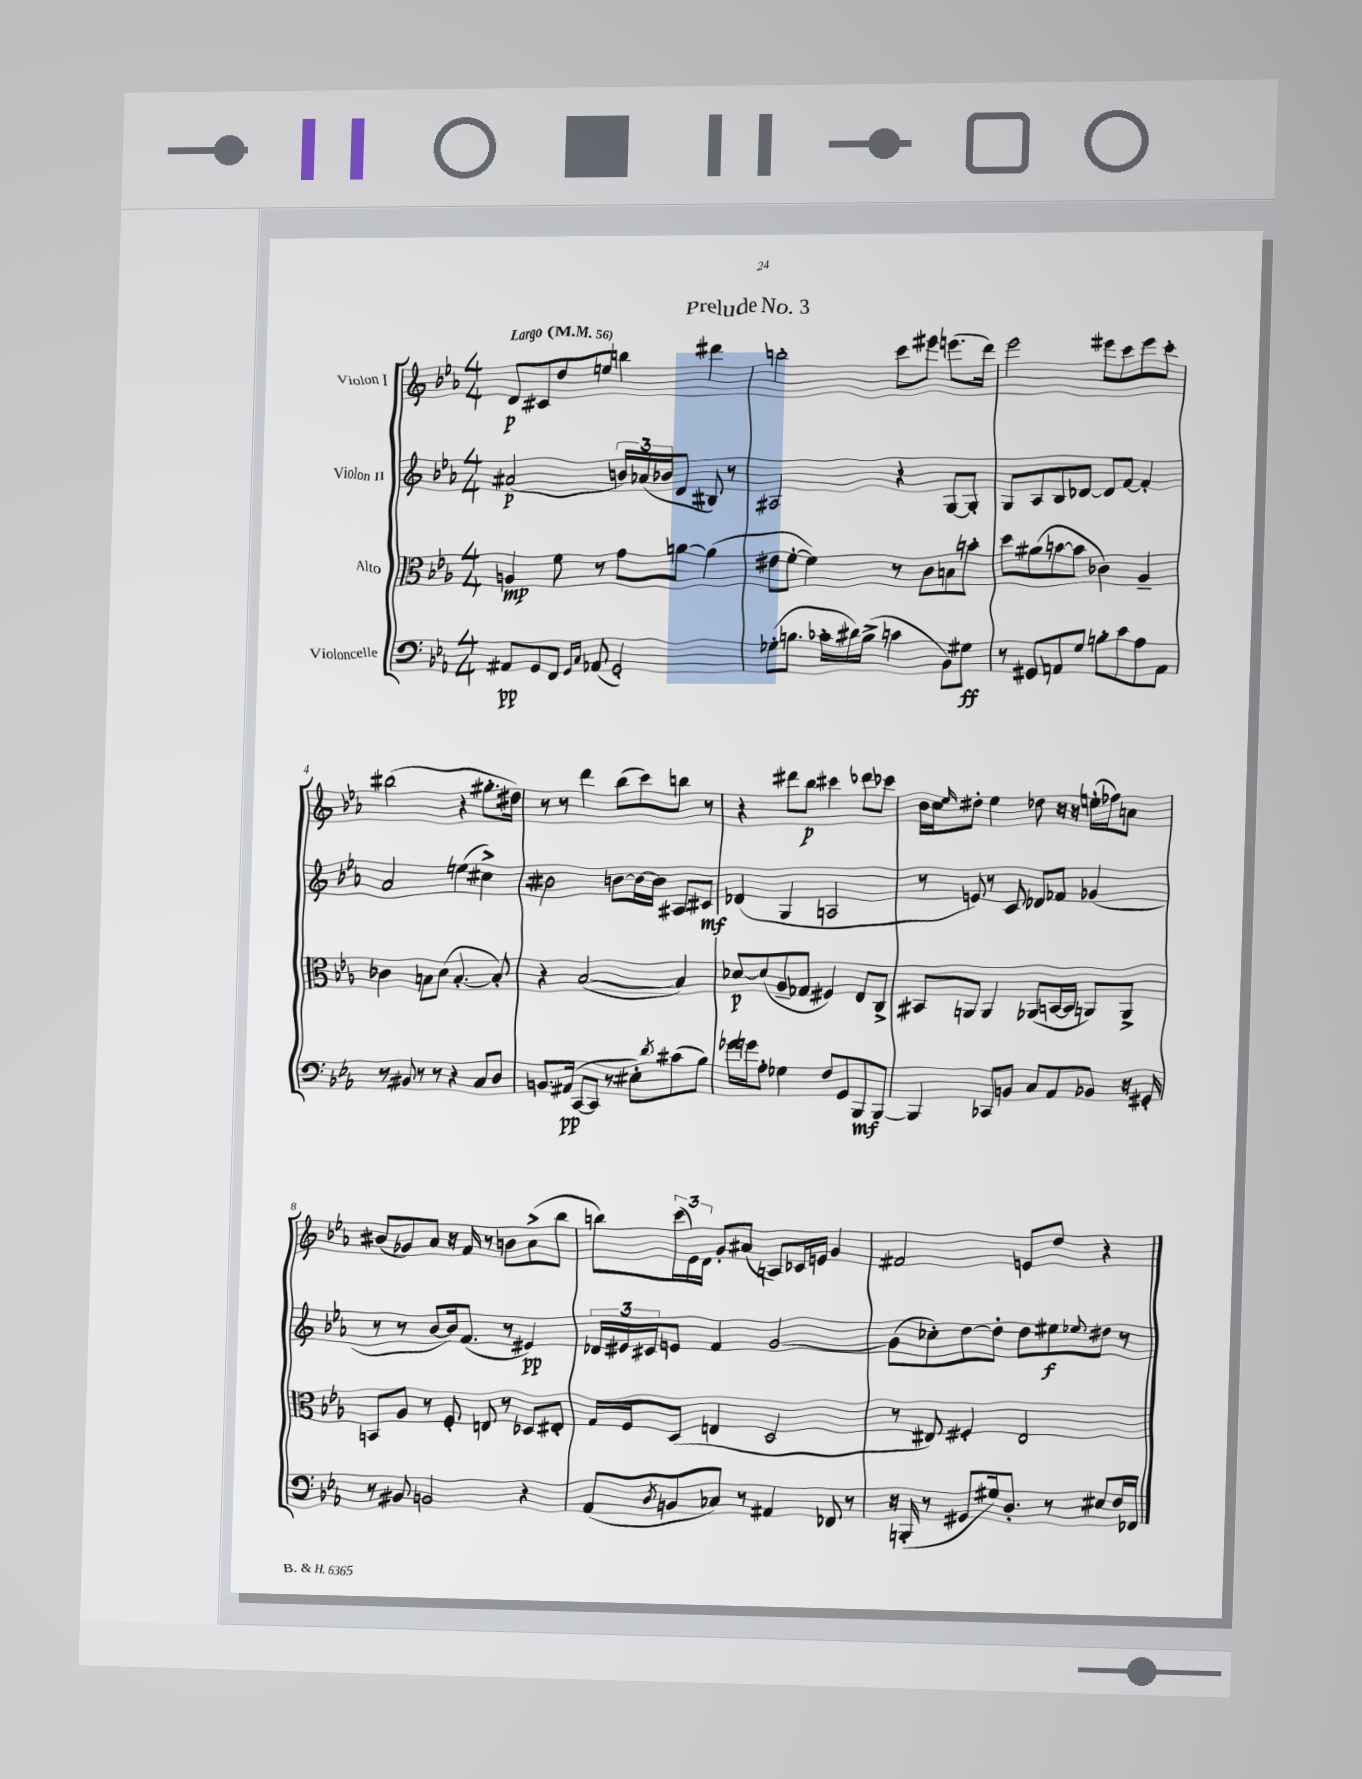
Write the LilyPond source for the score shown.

\header { title = "Prelude No. 3" }
<<
\new StaffGroup <<
\new Staff = "s0" \with { instrumentName = "Violon I" } {
    \clef treble \key ees \major \numericTimeSignature \time 4/4 \tempo "Largo" 4 = 56
    d'8\p cis'8 d''8 e''8 b''4 dis'''4 |
    b''2-. c'''8 eis'''8 e'''8.( d'''16) |
    ees'''2 eis'''8 c'''8 eis'''8 c'''8-. |
    bis''2( r4 gis''8.-. dis''16) |
    r8 r8 d'''4 bes''8( c'''8) b''8 r8 |
    r4 dis'''8 bes''8\p cis'''4 des'''8 ces'''8 |
    bes'16 c''16 \grace { ees''16 } dis''8-. ees''4 des''8 r16 r16 e''16-.( fes''16) a'8 |
    bis'8( ges'8) aes'8 r16 f'16 r8 b'8 aes'8->( bes''8 |
    b''8) \tuplet 3/2 { c'''16( ees'16) d'16 } g'8-. ais'8( a8) ces'16 e'16 g'4 |
    fis'2 e'8 d''8 r4 \bar "|." |
}
\new Staff = "s1" \with { instrumentName = "Violon II" } {
    \clef treble \key ees \major \numericTimeSignature \time 4/4
    ais'2\p( \tuplet 3/2 { b'16) aes'16( bes'16 } d'8 bis8) r8 |
    ais2 r4 g8~ g8-. |
    g8 aes8 bes8 des'8~ des'8 f'8~ f'4-. |
    aes'2 e''4( cis''4->) |
    bis'2 b'8~ b'16~ b'16 ais8 cis'8\mf |
    des'4( g4 a2 |
    r8 e'8) r8 c'8 des'8 fes'8 ges'4( |
    r8 r8 bes'8~ bes'16) f'8.( r8 eis'4\pp) |
    \tuplet 3/2 { des'16 eis'16 cis'16 } e'8 f'4 g'2~ |
    g'8( ces''8-.) d''8~ d''8-. d''8 eis''8\f \appoggiatura { ees''8 } dis''8 r8 \bar "|." |
}
\new Staff = "s2" \with { instrumentName = "Alto" } {
    \clef alto \key ees \major \numericTimeSignature \time 4/4
    a4\mp f'8 r8 g'8 a'8~ a'4( |
    eis'8 f'8~-. f'4) r8 c'8 b8 b'8-. |
    d''8 ais'8( b'8~ b'8 ces'4) aes4-- |
    ces'4 b8 d'8( b4.~-. b8-.) |
    r4 bes2~( bes4) |
    des'8~\p des'8( aes8-- ges8 fis4) ees8 c8-> |
    bis,8 a,8 a,4 aes,8( b,16~ b,16 a,8) a,8-> |
    b,8 aes8 r8 f8-. e8 r8 des8 eis8-. |
    g16 f16 d8( e4 d2 |
    r8 eis8) fis4-. eis2 \bar "|." |
}
\new Staff = "s3" \with { instrumentName = "Violoncelle" } {
    \clef bass \key ees \major \numericTimeSignature \time 4/4
    ais,8\pp g,8 f,8 \grace { g,16 c16 } aes,8( g,2-.) |
    ges8-.( b8. ces'16-. dis'16) b16->( c'4 bes,8) gis8\ff |
    r8 gis,8 a,8 g8 b8-. c'8 aes8 a,8 |
    r8 bis,8 r8 r8 r4 c8 d8 |
    b,8. ais,16\pp( c,8~ c,8 r8 eis8-.) \acciaccatura { d'8 } cis'8( bes8) |
    ges'16 g'16 aes8-. ges4 f8 g,8 bes,,8\mf bes,,8~ |
    bes,,4 ces,8 b,8 c8 aes,8 bes,8 r16 gis,16-. |
    r8 bis,8 b,2 r4 |
    aes,8( \acciaccatura { d8 } b,8 ces8) r8 ais,4 fes,8 r8 |
    r16 b,,16-.( r8 gis,8 gis16) d8.-. r8 eis8 f16 fes,16 \bar "|." |
}
>>
>>
